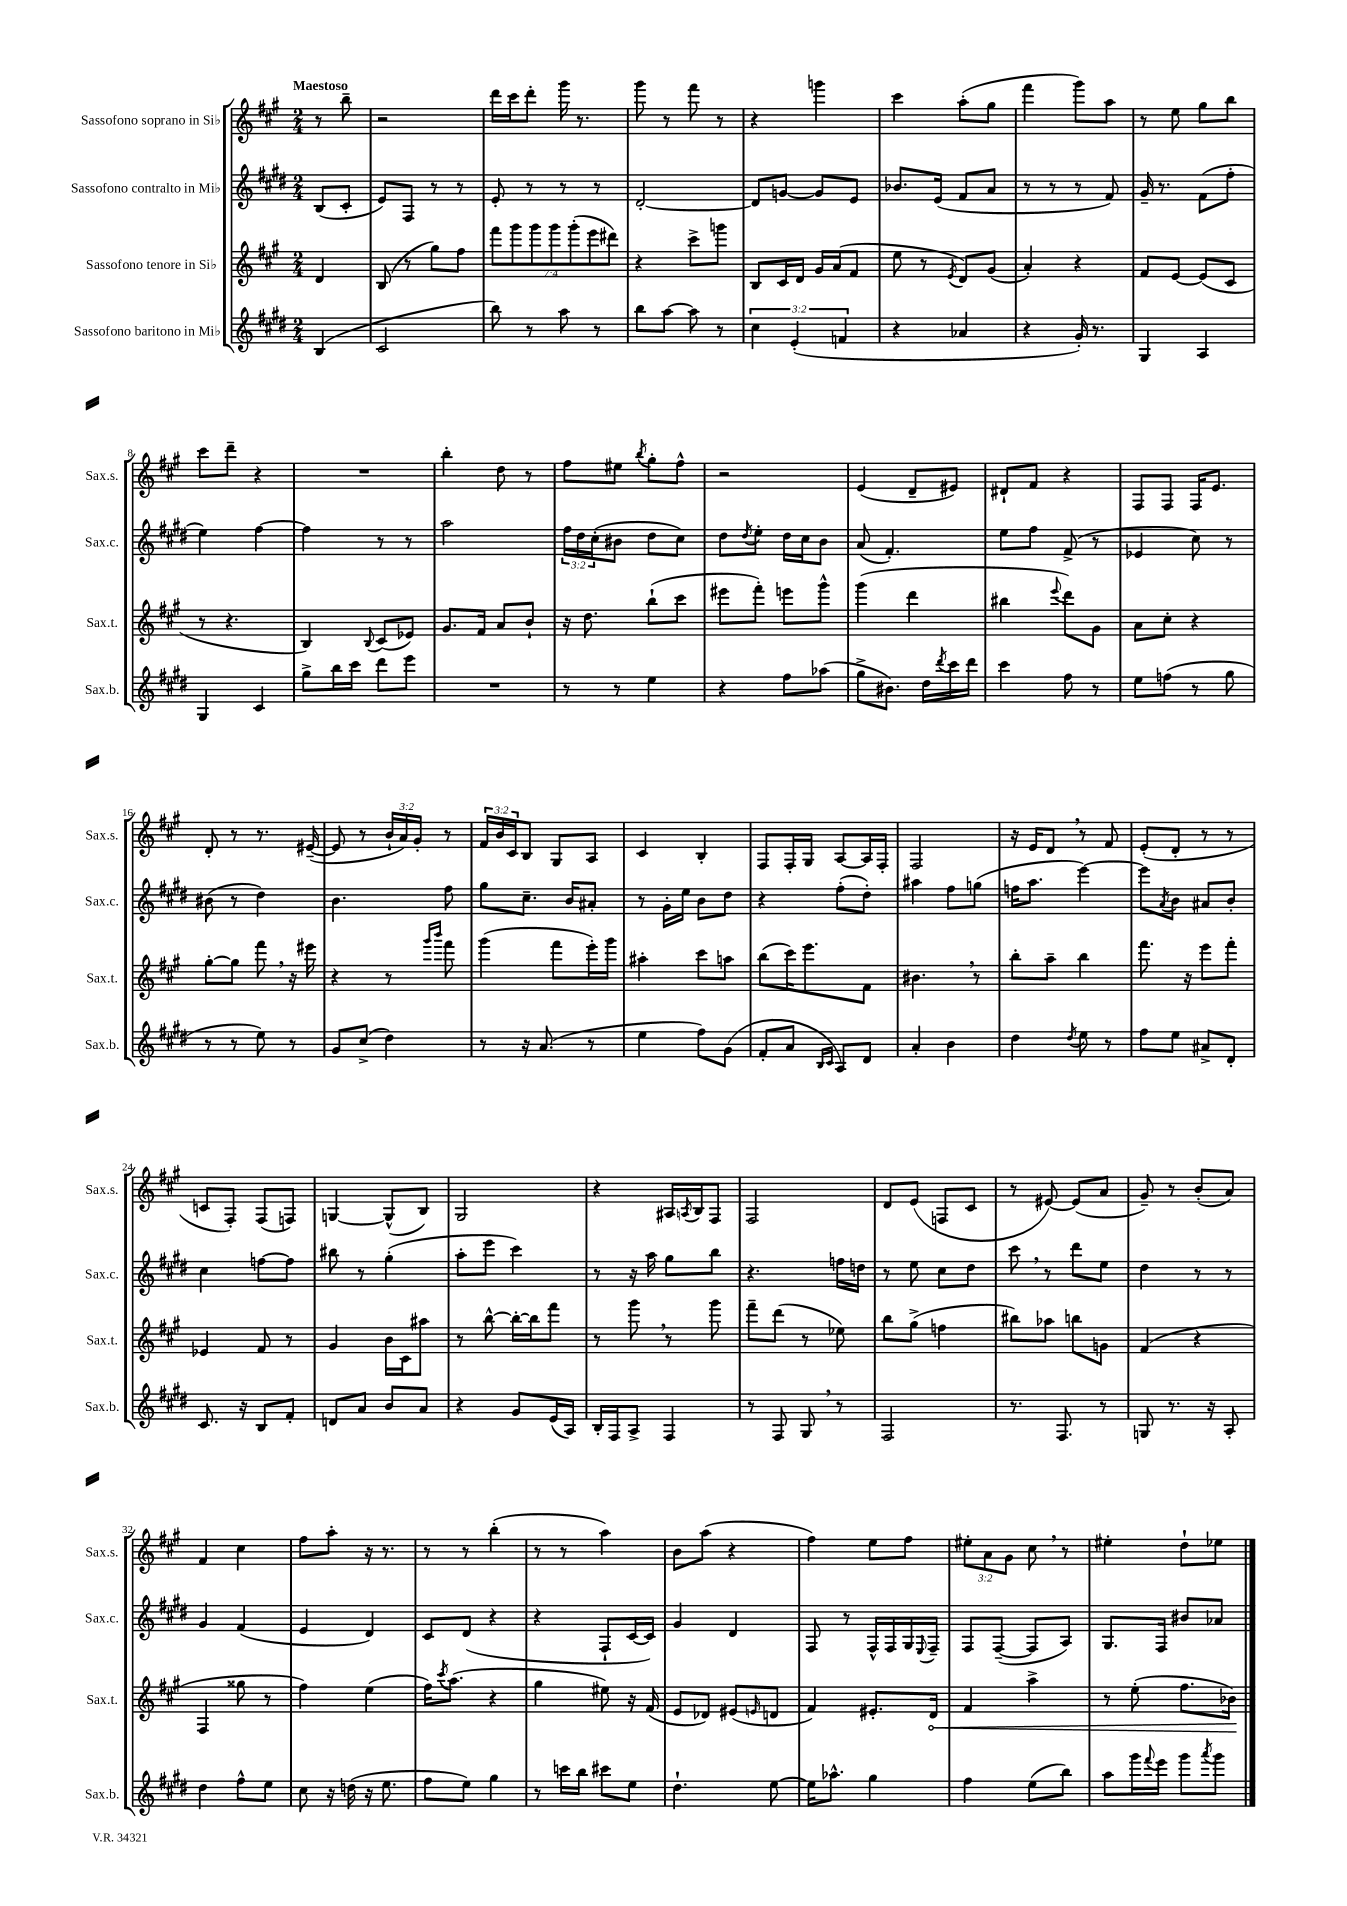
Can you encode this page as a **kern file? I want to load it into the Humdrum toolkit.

**kern	**kern	**kern	**kern
*staff4	*staff3	*staff2	*staff1
*clefG2	*clefG2	*clefG2	*clefG2
*k[f#c#g#d#]	*k[f#c#g#]	*k[f#c#g#d#]	*k[f#c#g#]
*M2/4	*M2/4	*M2/4	*M2/4
(4B	4d	(8B	8r
.	.	8c#'	8bb~
=	=	=	=
2c#	(8B	8e)	2r
.	8r	8F#	.
.	8gg#)	8r	.
.	8ff#	8r	.
=	=	=	=
8bb)	14fff#	8e'	16ddd
.	.	.	16ccc#
.	14ggg#	.	.
8r	.	8r	8ddd'
.	14ggg#	.	.
.	14ggg#	.	.
8aa	.	8r	16ggg#
.	(14ggg#'	.	.
.	.	.	8.r
.	14eee	.	.
8r	.	8r	.
.	14ddd#)	.	.
=	=	=	=
8bb	4r	[2d#'	8ggg#
[8aa	.	.	8r
8aa]	8ccc#^	.	8fff#
8r	8ggg	.	8r
=	=	=	=
6cc#	8B	8d#]	4r
.	16c#	[8g	.
(6e'	.	.	.
.	16d	.	.
.	16g#	8g]	4ggg
.	(16a	.	.
6f	.	.	.
.	8f#	8e	.
=	=	=	=
4r	8ee	8.b-	4ccc#
.	8r	.	.
.	.	(16e	.
.	8qe	.	.
4a-	8d)	8f#	(8aa'
.	(8g#	8a	8gg#
=	=	=	=
4r	4a')	8r	4fff#
.	.	8r	.
16g#')	4r	8r	8ggg#)
8.r	.	.	.
.	.	8f#)	8aa
=	=	=	=
4G#	8f#	16g#~	8r
.	.	8.r	.
.	[8e	.	8ee
4A	(8e]	(8f#	8gg#
.	8c#	8ff#'	8bb
=	=	=	=
4G#	8r	4ee)	8ccc#
.	4.r	.	8ddd~
4c#	.	[4ff#	4r
=	=	=	=
8gg#^	4B)	4ff#]	2r
16bb	.	.	.
16ccc#	.	.	.
.	8qqB	.	.
8ddd#	(8c#	8r	.
8eee	8e-)	8r	.
=	=	=	=
2r	8.g#	2aa	4bb'
.	16f#	.	.
.	8a	.	8dd
.	8b`	.	8r
=	=	=	=
8r	16r	24ff#	8ff#
.	.	24dd#	.
.	8.dd	.	.
.	.	(24cc#'	.
8r	.	8b#	8ee#
.	.	.	8qbb
4ee	(8bb`	8dd#	8gg#'
.	8ccc#	8cc#)	8ff#^^
=	=	=	=
4r	8eee#	8dd#	2r
.	.	8qdd#	.
.	8fff#')	8ee'	.
8ff#	8eee	16dd#	.
.	.	16cc#	.
(8aa-	8ggg#^^	8b	.
=	=	=	=
8gg#^	(4ggg#	(8a	(4e
8.b#)	.	4.f#')	.
.	4ddd	.	8d~
16dd#	.	.	.
8qddd#	.	.	.
16ccc#	.	.	8e#)
16ddd#	.	.	.
=	=	=	=
4ccc#	4bb#	8ee	8d#`
.	.	8ff#	8f#
.	8qqeee	.	.
8ff#	8ddd)	(8f#^	4r
8r	8g#	8r	.
=	=	=	=
8ee	8a	4e-	8F#
(8ff	8cc#'	.	8F#
8r	4r	8cc#)	16F#
.	.	.	8.e
8gg#	.	8r	.
=	=	=	=
8r	[8gg#'	(8b#	8d'
8r	8gg#]	8r	8r
8ee)	8fff#	4dd#)	8.r
8r	16r	.	.
.	16eee#	.	([16e#~
=	=	=	=
8g#	4r	4.b	8e#]
(8cc#^	.	.	8r
4dd#)	8r	.	24b`
.	.	.	24a)
.	.	.	24g#'
.	16qqggg#	.	.
.	16qqbbb	.	.
.	8fff#	8ff#	8r
=	=	=	=
8r	(4ggg#	8gg#	24f#
.	.	.	24b
.	.	.	24c#
16r	.	8.cc#~	8B
(8.a	.	.	.
.	8fff#	.	8G#
.	.	16b	.
8r	16eee')	8a#'	8A
.	16ggg#	.	.
=	=	=	=
4ee	4aa#'	8r	4c#
.	.	16g#'	.
.	.	16ee	.
8ff#)	8ccc#	8b	4B'
(8g#	8aa	8dd#	.
=	=	=	=
8f#'	(8bb	4r	8F#
8a	16ccc#)	.	16F#'
.	8.eee	.	16G#
16qqB	.	.	.
16qqc#	.	.	.
8A)	.	(8ff#'	[8A
8d#	8f#	8dd#')	16A]
.	.	.	16F#'
=	=	=	=
4a'	4.b#	4aa#	2F#
4b	.	8ff#	.
.	8r	(8gg	.
=	=	=	=
4dd#	8bb'	16ff	16r
.	.	8.aa	16e
.	8aa~	.	8d
8qdd#	.	.	.
8ee	4bb	[4eee)	8r
8r	.	.	8f#
=	=	=	=
8ff#	8.fff#	8eee]	(8e'
.	.	8qa	.
8ee	.	8b	8d'
.	16r	.	.
8a#^	8eee	8a#	8r
8d#'	8fff#'	8b'	8r
=	=	=	=
8.c#	4e-	4cc#	8c
.	.	.	8F#')
16r	.	.	.
8B	8f#	[8ff	(8F#
8f#'	8r	8ff]	8F)
=	=	=	=
8d	4g#	8bb#	[4G
8a	.	8r	.
8b	16b	(4gg#'	(8G^^]
.	16c#	.	.
8a	8aa#	.	8B)
=	=	=	=
4r	8r	8aa'	2G#
.	[8bb^^	8eee	.
8g#	16bb'_	4ccc#)	.
.	16bb]	.	.
(16e	8fff#	.	.
16A)	.	.	.
=	=	=	=
16B'	8r	8r	4r
16F#	.	.	.
8A^	8ggg#	16r	.
.	.	16aa	.
4F#	8r	8gg#	16A#
.	.	.	8qA
.	.	.	16B
.	8ggg#	8bb	8F#
=	=	=	=
8r	8fff#~	4.r	2F#
8F#	(8ddd	.	.
8G#	8r	.	.
8r	8ee-)	16ff	.
.	.	16dd	.
=	=	=	=
2F#	8bb	8r	8d
.	(8gg#^	8ee	(8e
.	4ff	8cc#	8F
.	.	8dd#	8c#
=	=	=	=
8.r	8bb#)	8ccc#	8r
.	8aa-	8r	[8e#)
8.F#	.	.	.
.	8bb	8ddd#	(8e#]
8r	8g	8ee	8a
=	=	=	=
8G	(4f#	4dd#	8g#~)
8.r	.	.	8r
.	4r	8r	(8b'
16r	.	.	.
8A'	.	8r	8a)
=	=	=	=
4dd#	4F#	4g#	4f#
8ff#^^	8gg##	(4f#	4cc#
8ee	8r	.	.
=	=	=	=
8cc#	4ff#)	4e	8ff#
16r	.	.	8aa'
(16dd	.	.	.
16r	(4ee	4d#)	16r
8.ee	.	.	8.r
=	=	=	=
8ff#	16ff#)	8c#	8r
.	8qccc#	.	.
.	(8.aa	.	.
8ee)	.	(8d#	8r
4gg#	4r	4r	(4bb'
=	=	=	=
8r	4gg#	4r	8r
16ccc	.	.	8r
16bb	.	.	.
8ccc#	8ee#)	8F#`	4aa)
8ee	16r	[16c#	.
.	(16f#	16c#])	.
=	=	=	=
4.dd#`	8e	4g#	8b
.	8d-)	.	(8aa
.	(8e#	4d#	4r
.	16qqe	.	.
[8ee	8d	.	.
=	=	=	=
16ee]	4f#)	8F#	4ff#)
8.aa-^^	.	.	.
.	.	8r	.
4gg#	8.e#'	16F#^^	8ee
.	.	16F#	.
.	.	16G#	8ff#
.	.	8qqE	.
.	16d	16F#~	.
=	=	=	=
4ff#	4f#	8F#	12ee#'
.	.	.	12a
.	.	([8F#~	.
.	.	.	12g#
(8ee	4aa^	8F#]	8cc#
8bb)	.	8A)	8r
=	=	=	=
8aa	8r	8.G#	4ee#'
16ggg#	(8ee'	.	.
8qqfff#	.	.	.
16eee	.	16F#	.
8ggg#	8.ff#	8b#	8dd`
8qaaa	.	.	.
8ggg#	.	8a-	8ee-
.	16b-)	.	.
==	==	==	==
*-	*-	*-	*-
